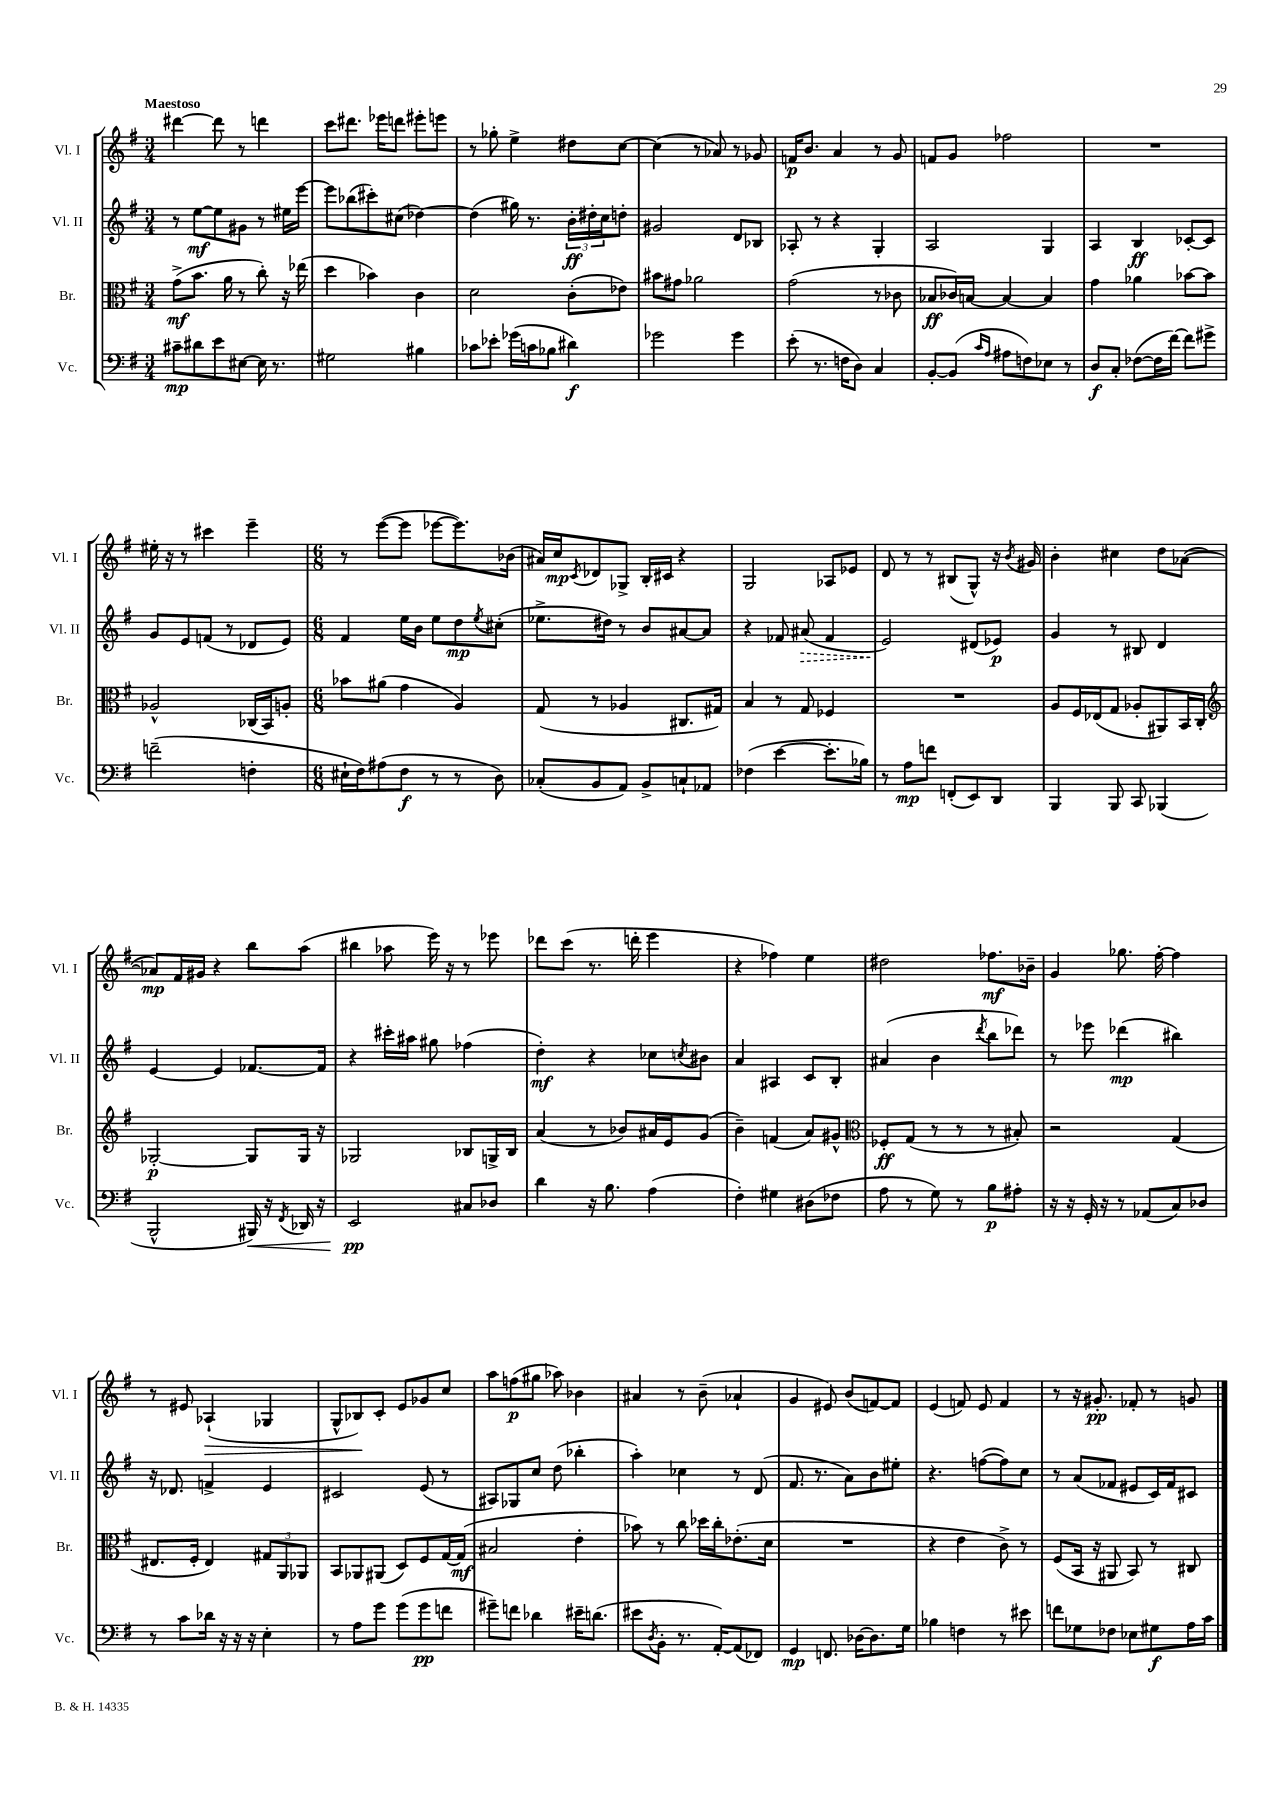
<<
\new StaffGroup <<
\new Staff = "s0" \with { instrumentName = "Vl. I" shortInstrumentName = "Vl. I" } {
    \clef treble \key g \major \numericTimeSignature \time 3/4 \tempo "Maestoso"
    dis'''4~ dis'''8 r8 d'''4 |
    c'''8 dis'''8. ees'''16 d'''8 eis'''8-. e'''8 |
    r8 ges''8-. e''4-> dis''8 c''8~ |
    c''4( r8 aes'8) r8 ges'8 |
    f'16\p b'8. a'4 r8 g'8 |
    f'8 g'8 fes''2 |
    R2. |
    eis''16-. r16 r8 cis'''4 e'''4-- |
    \numericTimeSignature \time 6/8 r8 e'''8~( e'''8 ees'''8~ ees'''8.) bes'16( |
    ais'16) c''16\mp \acciaccatura { c'8 } des'8 ges8-> b16-. cis'16 r4 |
    g2 aes8 ees'8 |
    d'8 r8 r8 bis8( g8-^) r16 \acciaccatura { b'8 } gis'16 |
    b'4-. cis''4 d''8 aes'8~( |
    aes'8\mp) fis'16 gis'16 r4 b''8 a''8( |
    bis''4 aes''8 e'''16) r16 r8 ees'''8 |
    des'''8 c'''8( r8. d'''16-. e'''4 |
    r4 fes''4) e''4 |
    dis''2 fes''8.\mf bes'16-- |
    g'4 ges''8. fis''16~-. fis''4 |
    r8 eis'8 aes4-!\>( ges4 |
    g8-^ bes8\!) c'8-. e'8 ges'8 c''8 |
    a''8 f''8\p( gis''8 aes''8) bes'4 |
    ais'4 r8 b'8--( aes'4-! |
    g'4 eis'8) b'8( f'8~) f'8 |
    e'4( f'8) e'8 f'4 |
    r8 r16 gis'8.-.\pp fes'8-. r8 g'8 \bar "|." |
}
\new Staff = "s1" \with { instrumentName = "Vl. II" shortInstrumentName = "Vl. II" } {
    \clef treble \key g \major \numericTimeSignature \time 3/4
    r8 e''8~\mf e''8 gis'8 r8 eis''16 e'''16~ |
    e'''8 bes''8( cis'''8-.) cis''8( des''4~) |
    des''4( gis''16) r8. \tuplet 3/2 { b'16-.\ff dis''16-. c''16 } d''8-. |
    gis'2 d'8 bes8 |
    aes8-. r8 r4 g4-. |
    a2 g4 |
    a4 b4\ff ces'8~-. ces'8 |
    g'8 e'8 f'8( r8 des'8 e'8) |
    \numericTimeSignature \time 6/8 fis'4 e''16 b'16 e''8 d''8\mp \acciaccatura { e''8 } cis''8-.( |
    ees''8.-> dis''16) r8 b'8 ais'8~ ais'8 |
    r4 fes'8 \once \override Hairpin.style = #'dashed-line ais'8\>( fes'4 |
    e'2\!) dis'8( ees'8\p) |
    g'4 r8 bis8 d'4 |
    e'4~ e'4 fes'8.~ fes'16 |
    r4 cis'''16-. ais''16 gis''8 fes''4( |
    d''4-.\mf) r4 ces''8 \acciaccatura { c''8 } bis'8 |
    a'4 ais4 c'8 b8-. |
    ais'4( b'4 \acciaccatura { d'''8 } b''8 des'''8) |
    r8 ees'''8 des'''4\mp( bis''4) |
    r16 des'8. f'4-> e'4 |
    cis'2 e'8( r8 |
    ais8) ges8 c''8 d''8( bes''4-. |
    a''4-.) ces''4 r8 d'8( |
    fis'8. r8. a'8) b'8 eis''8-. |
    r4. f''8~( f''8) c''8 |
    r8 a'8( fes'8 eis'8 c'16) fes'16 cis'8 \bar "|." |
}
\new Staff = "s2" \with { instrumentName = "Br." shortInstrumentName = "Br." } {
    \clef alto \key g \major \numericTimeSignature \time 3/4
    g'8->\mf( b'8. a'16 r8 c''8-.) r16 ees''16( |
    d''4 bes'4) c'4 |
    d'2 c'8-.( ees'8) |
    bis'8 gis'8 aes'2 |
    g'2( r8 ces'8 |
    bes8\ff ces'16) b16~ b4~ b4 |
    g'4 aes'4 bes'8~ bes'8 |
    aes2-^ ces16( b,16) a8-. |
    \numericTimeSignature \time 6/8 bes'8 ais'8( g'4 a4) |
    g8( r8 aes4 cis8. gis16) |
    b4 r8 g8 fes4 |
    R2. |
    a8 fis16 ees16( g8 aes8-. ais,8) b,16 c16-. |
    \clef treble ges2~-.\p ges8 ges16 r16 |
    ges2 bes8 g16-> bes16 |
    a'4( r8 bes'8) ais'16 e'16 g'8( |
    b'4--) f'4( a'8) gis'8-^ |
    \clef alto fes8-.\ff g8( r8 r8 r8 bis8-.) |
    r2 g4( |
    eis8. fis16-. eis4) \tuplet 3/2 { gis8 a,8 aes,8 } |
    b,8 aes,8 ais,8( d8) fis8 g16~ g16\mf( |
    bis2 e'4-. |
    bes'8) r8 c''8 des''16 c''16-. ees'8.-.( d'16 |
    R2. |
    r4 e'4 c'8->) r8 |
    fis8( b,16 r16 ais,8 b,8) r8 cis8 \bar "|." |
}
\new Staff = "s3" \with { instrumentName = "Vc." shortInstrumentName = "Vc." } {
    \clef bass \key g \major \numericTimeSignature \time 3/4
    cis'8--\mp dis'8 e'8 eis8~ eis16 r8. |
    gis2 bis4 |
    ces'8 ees'8-. ges'16( c'16 bes8 dis'4\f) |
    ges'2 ges'4 |
    e'8-.( r8. f16 d8) c4 |
    b,8~-. b,8( \grace { c'16 a16 } ais8 f8) ees8 r8 |
    d8\f c8-. fes8~( fes16 fis'16~) fis'8 gis'8-> |
    f'2--( f4-. |
    \numericTimeSignature \time 6/8 eis16-! fis16) ais8( fis8\f r8 r8 d8) |
    ces8-.( b,8 a,8) b,8-> c8-! aes,8 |
    fes4( e'4~ e'8.-. bes16) |
    r8 a8\mp f'8 f,8-.( e,8) d,8 |
    b,,4 b,,8 c,8 bes,,4( |
    b,,2-^ bis,,16\<) r16 \acciaccatura { fis,8 } des,16 r16 |
    e,2\pp\! cis8 des8 |
    d'4 r16 b8. a4( |
    fis4-.) gis4 dis8( fes8 |
    a8 r8 g8) r8 b8\p ais8-. |
    r16 r16 g,16-. r16 r8 aes,8( c8) des8 |
    r8 c'8 des'16 r16 r16 r16 e4-. |
    r8 a8 g'8 g'8( g'8\pp f'8 |
    gis'8--) f'8 des'4 eis'16-- d'8.( |
    eis'8 \acciaccatura { d8 } b,8-. r8. a,16~-.) a,8( fes,8) |
    g,4\mp f,8. des16~ des8. g16 |
    bes4 f4 r8 eis'8 |
    f'8 ges8 fes8 ees8 gis8\f a16 c'16 \bar "|." |
}
>>
>>
\layout { \context { \Score \remove "Bar_number_engraver" } }
